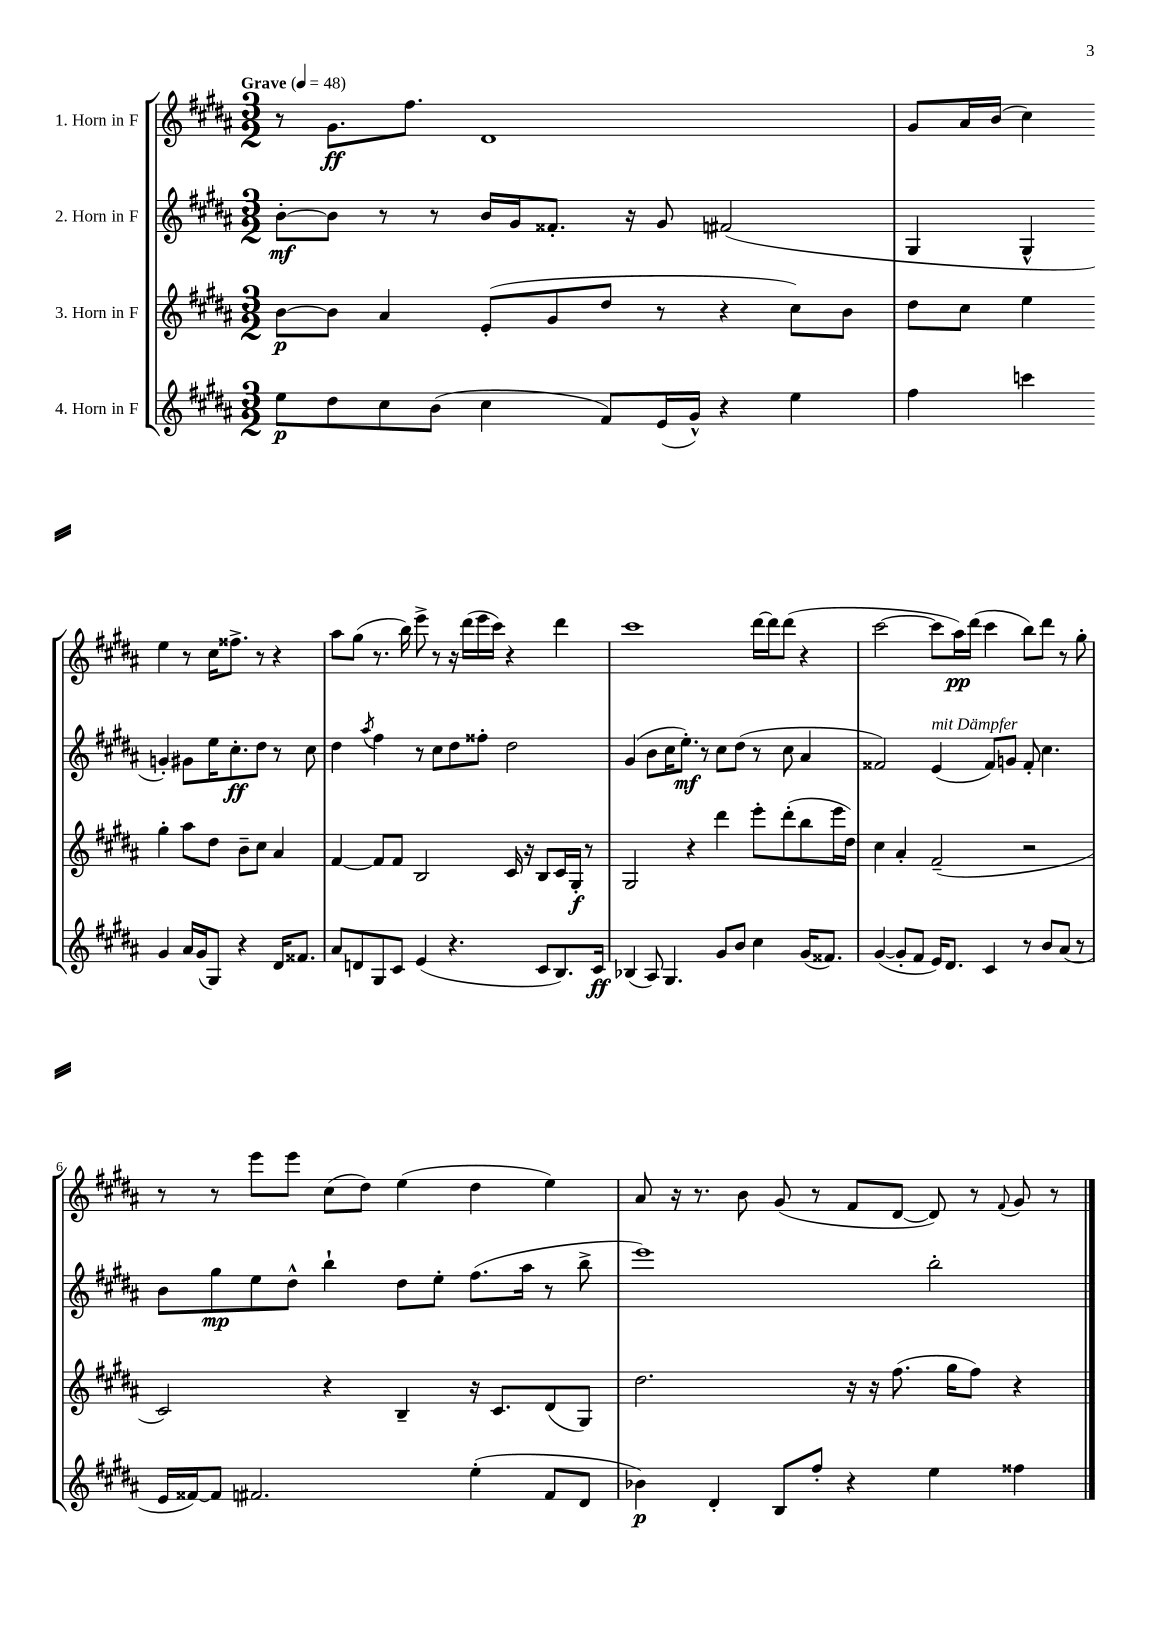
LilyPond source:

<<
\new StaffGroup <<
\new Staff = "s0" \with { instrumentName = "1. Horn in F" } {
    \clef treble \key b \major \numericTimeSignature \time 3/2 \tempo "Grave" 4 = 48
    r8 gis'8.\ff fis''8. dis'1 |
    gis'8 ais'16 b'16( cis''4) e''4 r8 cis''16 fisis''8.-> r8 r4 |
    ais''8 gis''8( r8. b''16) e'''8-> r8 r16 dis'''16( e'''16 cis'''16) r4 dis'''4 |
    cis'''1 dis'''16~ dis'''16 dis'''8( r4 |
    cis'''2~ cis'''8 ais''16\pp) dis'''16( cis'''4 b''8) dis'''8 r8 gis''8-. |
    r8 r8 e'''8 e'''8 cis''8( dis''8) e''4( dis''4 e''4) |
    ais'8 r16 r8. b'8 gis'8( r8 fis'8 dis'8~ dis'8) r8 \appoggiatura { fis'8 } gis'8 r8 \bar "|." |
}
\new Staff = "s1" \with { instrumentName = "2. Horn in F" } {
    \clef treble \key b \major \numericTimeSignature \time 3/2
    b'8~-.\mf b'8 r8 r8 b'16 gis'16 fisis'8.-. r16 gis'8 fis'2( |
    gis4 gis4-^ g'4-.) gis'8 e''16 cis''8.-.\ff dis''8 r8 cis''8 |
    dis''4 \acciaccatura { ais''8 } fis''4 r8 cis''8 dis''8 fisis''8-. dis''2 |
    gis'4( b'8 cis''16 e''8.-.\mf) r8 cis''8 dis''8( r8 cis''8 ais'4 |
    fisis'2) e'4^\markup { \italic "mit Dämpfer" }( fisis'8) g'8 fisis'8-. cis''4. |
    b'8 gis''8\mp e''8 dis''8-^ b''4-! dis''8 e''8-. fis''8.( ais''16 r8 b''8-> |
    e'''1) b''2-. \bar "|." |
}
\new Staff = "s2" \with { instrumentName = "3. Horn in F" } {
    \clef treble \key b \major \numericTimeSignature \time 3/2
    b'8~\p b'8 ais'4 e'8-.( gis'8 dis''8 r8 r4 cis''8) b'8 |
    dis''8 cis''8 e''4 gis''4-. ais''8 dis''8 b'8-- cis''8 ais'4 |
    fis'4~ fis'8 fis'8 b2 cis'16 r16 b8 cis'16 gis16-.\f r8 |
    gis2 r4 dis'''4 e'''8-. dis'''8-.( b''8 e'''16 dis''16) |
    cis''4 ais'4-. fis'2--( r2 |
    cis'2) r4 b4-- r16 cis'8. dis'8( gis8) |
    dis''2. r16 r16 fis''8.( gis''16 fis''8) r4 \bar "|." |
}
\new Staff = "s3" \with { instrumentName = "4. Horn in F" } {
    \clef treble \key b \major \numericTimeSignature \time 3/2
    e''8\p dis''8 cis''8 b'8( cis''4 fis'8) e'16( gis'16-^) r4 e''4 |
    fis''4 c'''4 gis'4 ais'16 gis'16( gis8) r4 dis'16 fisis'8. |
    ais'8 d'8 gis8 cis'8 e'4( r4. cis'8 b8.) cis'16\ff |
    bes4( ais8) gis4. gis'8 b'8 cis''4 gis'16( fisis'8.) |
    gis'4~( gis'8-. fis'8 e'16) dis'8. cis'4 r8 b'8 ais'8( r8 |
    e'16 fisis'16~) fisis'8 fis'2. e''4-.( fis'8 dis'8 |
    bes'4\p) dis'4-. b8 fis''8-. r4 e''4 fisis''4 \bar "|." |
}
>>
>>
